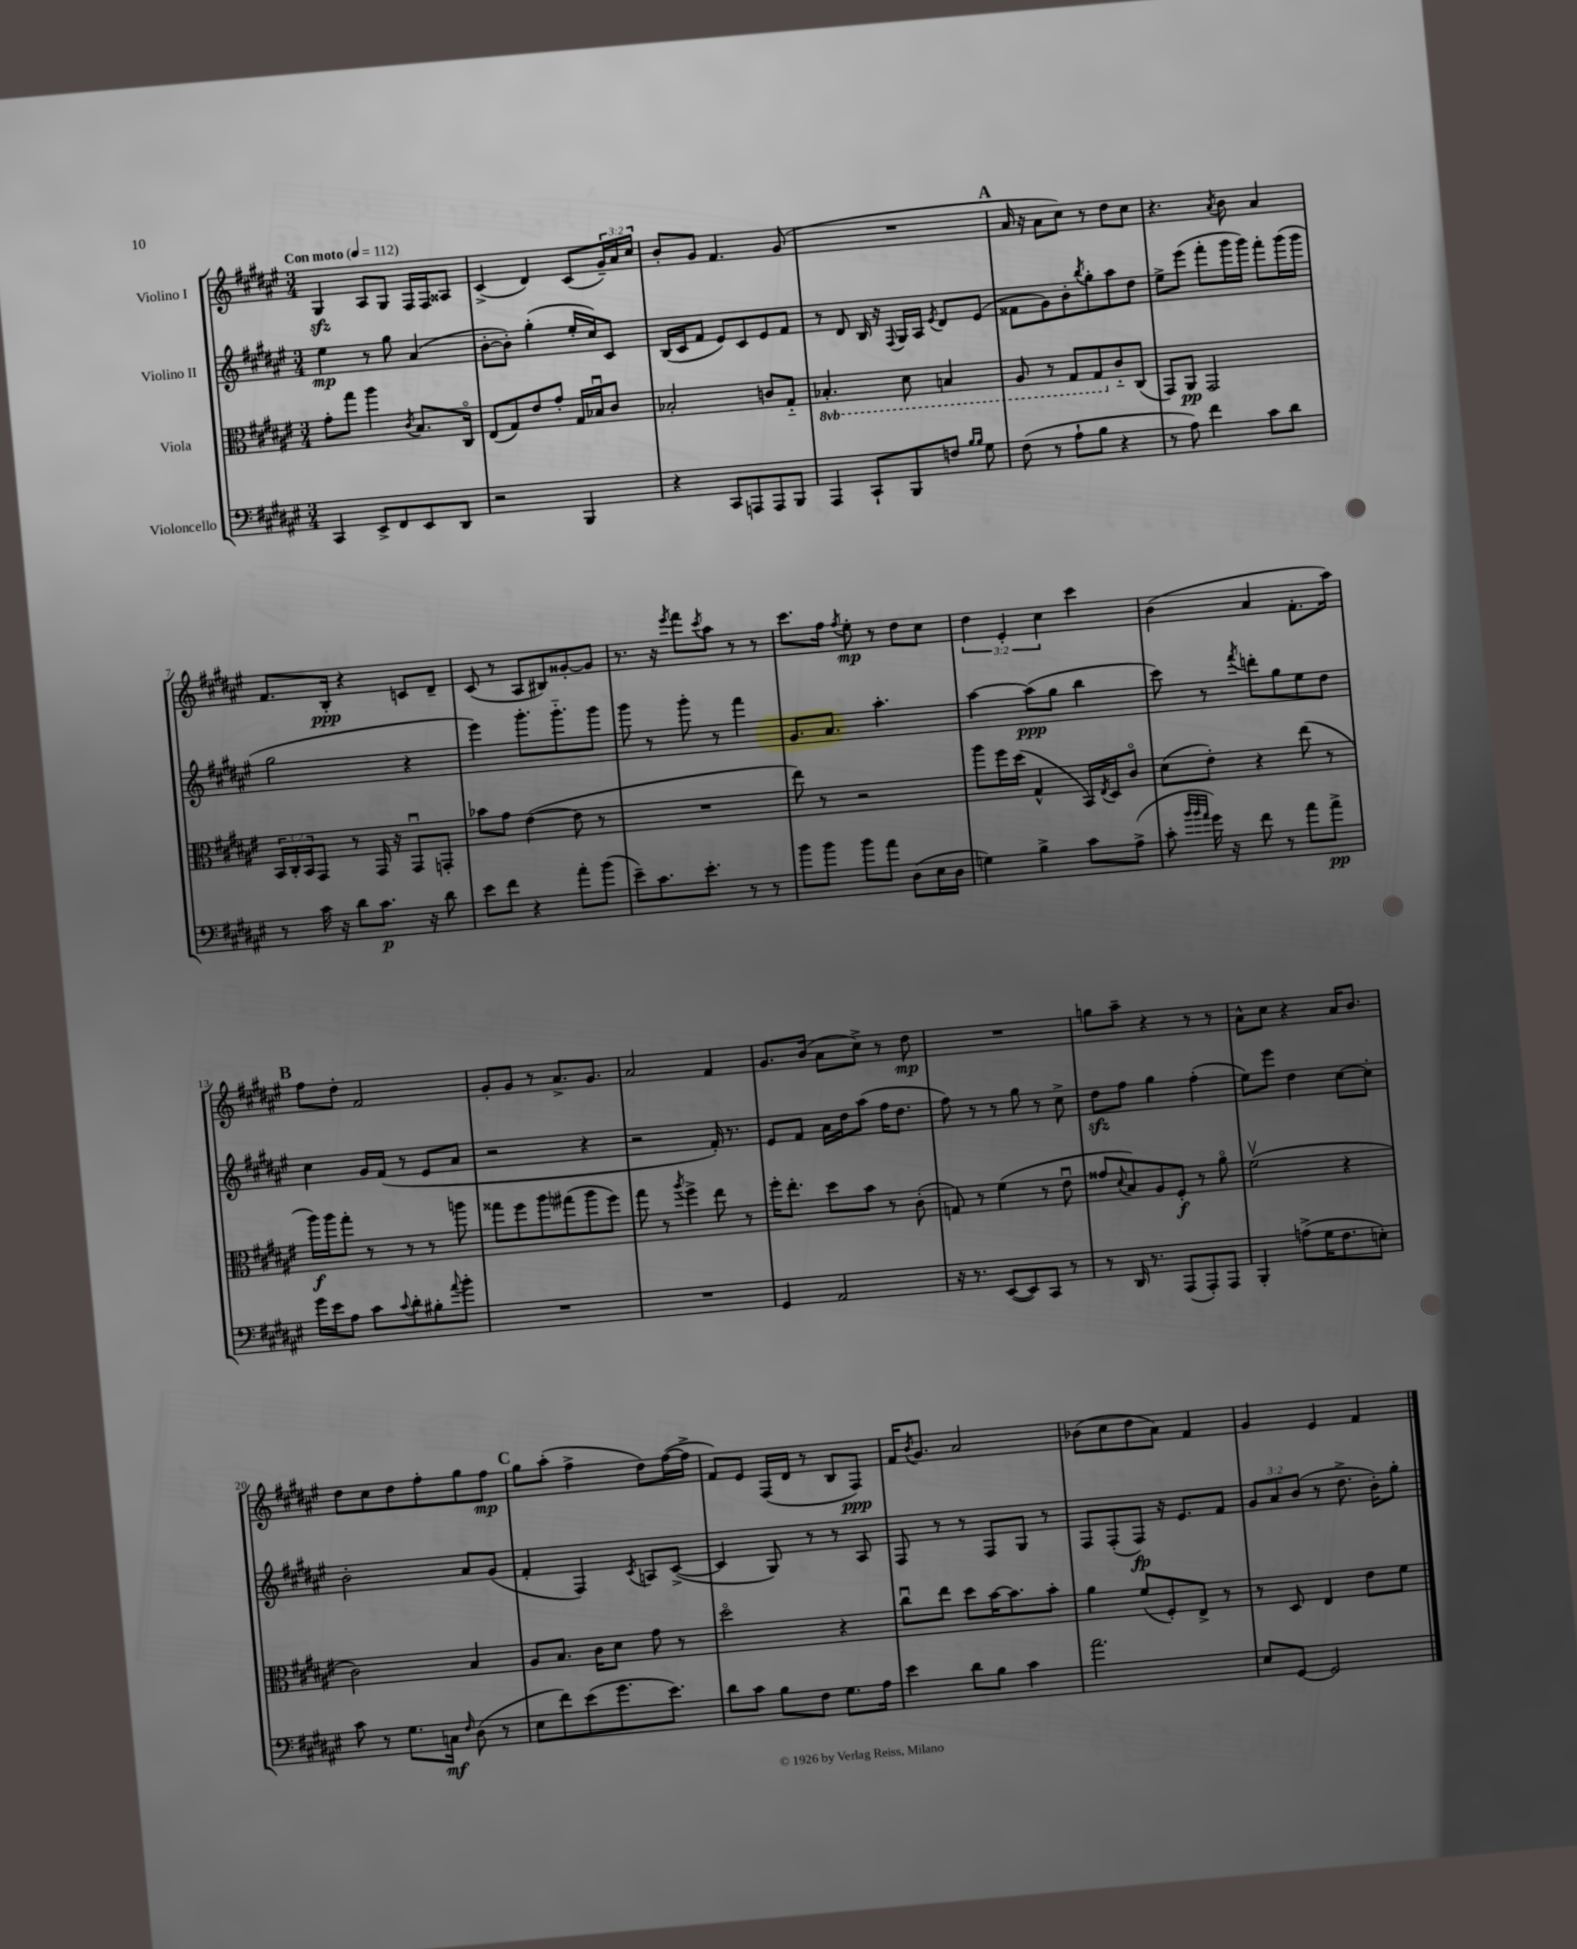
<<
\new StaffGroup <<
\new Staff = "s0" \with { instrumentName = "Violino I" } {
    \clef treble \key fis \major \numericTimeSignature \time 3/4 \override Staff.TupletNumber.text = #tuplet-number::calc-fraction-text \tempo "Con moto" 4 = 112
    gis4\sfz ais8 gis8 fis16 fis16 aisis8 |
    cis'4->( dis'4) cis'8( \tuplet 3/2 { gis'16--) ais'16 cis''16 } |
    b'8-. gis'8 fis'4. gis'8( |
    R2. |
    \mark \markup { \bold "A" } ais'16 r16 ais'8 cis''8) r8 dis''8 cis''8 |
    r4. \acciaccatura { ais'8 } b'8 ais'4 |
    fis'8. b16-.\ppp r4 c'8 dis'8-- |
    cis'8( r8 ais8 bis8) gisis'8~-. gisis'8 |
    r8. r16 \acciaccatura { eis'''8 } fis'''8 \acciaccatura { cis'''8 } ais''8 r8 r8 |
    cis'''8. fis''16 \acciaccatura { fis''8 } eis''8-.\mp r8 dis''8 cis''8 |
    \tuplet 3/2 { dis''4 eis'4-. cis''4 } cis'''4 |
    b'4( ais'4 fis'8.-. ais''16) |
    \mark \markup { \bold "B" } fis''8 dis''8-. fis'2 |
    gis'8-. gis'8 r8 ais'8.-> gis'8. |
    ais'2 fis'4 |
    gis'8. b'16( ais'8 cis''8->) r8 dis''8\mp |
    R2. |
    g''8 ais''8-- r4 r8 r8 |
    ais'8-^ cis''8 r4 ais'16 b'8. |
    dis''8 cis''8 dis''8 fis''8-. gis''8 fis''8\mp |
    \mark \markup { \bold "C" } gis''8 ais''8-.( fis''4-> dis''8) fis''16~( fis''16-> |
    fis'8) eis'8 fis16( dis'16 r8 b8 fis8\ppp) |
    fis'16 \acciaccatura { b'8 } gis'8. ais'2 |
    bes'8( cis''8 dis''8 ais'8) fis'4 |
    gis'4 eis'4 fis'4 \bar "|." |
}
\new Staff = "s1" \with { instrumentName = "Violino II" } {
    \clef treble \key fis \major \numericTimeSignature \time 3/4 \override Staff.TupletNumber.text = #tuplet-number::calc-fraction-text
    eis''4\mp r8 gis''8 ais'4( |
    b'8~-. b'8-.) gis''4-.( eis''16-. cis''16) cis'8 |
    b16( cis'16 fis'8 eis'8) cis'8 eis'8 fis'8 |
    r8 dis'8 b16 r16 \appoggiatura { fis8 } gis16 ais16 \acciaccatura { eis'8 } dis'8 eis'8( |
    \mark \markup { \bold "A" } fisis'8 gis'8) b'8-. \acciaccatura { b''8 } gis''8-. ais''8 dis''8 |
    eis''8-> eis'''8( fis'''8-. gis'''16 gis'''16) fis'''8-. gis'''16( gis'''16 |
    gis''2 r4 |
    eis'''4) gis'''8.-. gis'''8.-_ gis'''8 |
    gis'''8 r8 gis'''8-. r8 fis'''4 |
    gis'8. ais'8. ais''4.-. |
    ais''4~ ais''8\ppp( gis''8 b''4 |
    cis'''8) r8 \acciaccatura { fis'''8 } d'''8-. gis''8 eis''8 dis''8 |
    \mark \markup { \bold "B" } cis''4 gis'16 fis'16( r8 eis'8 ais'8 |
    r2 r4 |
    r2 fis'16-.) r8. |
    eis'8 fis'8 ais'16 dis''16 ais''8( fis''16 dis''8. |
    fis''8) r8 r8 gis''8 r8 cis''8-> |
    dis''8\sfz fis''8 gis''4 fis''4-.( |
    eis''8) eis'''8 dis''4 cis''8~ cis''8-. |
    b'2-. ais'8 gis'8( |
    \mark \markup { \bold "C" } fis'4-. fis4) \acciaccatura { cis'8 } a8 cis'8~->( |
    cis'4 gis8) r8 r8 ais8 |
    fis8 r8 r8 fis8 gis8 r8 |
    fis8 fis8-.( fis8\fp) r16 eis'8. fis'8 |
    \tuplet 3/2 { gis'8 ais'8 b'8( } r8 dis''8.-> b'16-.) gis''8-. \bar "|." |
}
\new Staff = "s2" \with { instrumentName = "Viola" } {
    \clef alto \key fis \major \numericTimeSignature \time 3/4 \override Staff.TupletNumber.text = #tuplet-number::calc-fraction-text \set Staff.ottavationMarkups = #ottavation-simple-ordinals
    gis'8-. gis''8 ais''4 \acciaccatura { cis'8 } b8. cis16\flageolet |
    eis8( gis8) eis'8 gis'8-. gis16 bes16\downbow cis'8 |
    bes2-. c'8 gis8-_ |
    \ottava #-1 bes,4.-. dis8 b,4 |
    \mark \markup { \bold "A" } ais,8 r8 gis,8 gis,8 \ottava #0 cis'8-_ cis8( |
    gis,8) ais,8\pp gis,2 |
    \tuplet 3/2 { b,16 cis16-. b,16 } gis,8 r8 gis,16 r16 gis,8\downbow g,8-. |
    bes'8 gis'8 eis'4~( eis'8 r8 |
    R2. |
    eis''8) r8 r2 |
    ais''8 fis''16 dis''16( gis4-^ b,16) \acciaccatura { eis8 } dis16 cis'8\flageolet |
    dis'8( eis'8-.) r4 eis''8( r8 |
    \mark \markup { \bold "B" } ais''16\f) ais''16 gis''8-. r8 r8 r8 a''8 |
    gisis''8 fis''8 ais''8 gis''8( ais''8 fis''8) |
    gis''8 r8 \acciaccatura { ais''8 } fis''4-> eis''8 r8 |
    fis''16-. eis''8.-. dis''8 b'8 r8 cis'8-.( |
    g8) r8 fis'4( r8 eis'8\downbow |
    gisis'8 \appoggiatura { dis'8 } b8) ais8 fis8-.\f r8 ais'8\flageolet |
    fis'2\upbow( r4 |
    cis'2) b4 |
    \mark \markup { \bold "C" } ais8 b8. cis'16 dis'8 gis'8 r8 |
    dis''2\flageolet r4 |
    cis''8\downbow eis''8 dis''8 b'16~ b'8. b'8-. |
    ais'4 fis'8( fis8-.) eis8-> r8 |
    r8 dis8 eis4 eis'8 fis'8 \bar "|." |
}
\new Staff = "s3" \with { instrumentName = "Violoncello" } {
    \clef bass \key fis \major \numericTimeSignature \time 3/4
    cis,4 eis,8-> fis,8 eis,8 dis,8 |
    r2 b,,4 |
    r4 cis,8 a,,8 a,,8 b,,8 |
    ais,,4 cis,8-! b,,8 f8 \grace { b16 b16 } gis8 |
    \mark \markup { \bold "A" } fis8( r8 ais8-! b8 r4 |
    r8 ais8) fis'4 cis'8 dis'8 |
    r8 cis'16 r16 dis'8 cis'8.\p r16 dis'8 |
    eis'8 fis'8 r4 ais'8-. b'8( |
    eis'8--) cis'8. eis'8.-. r8 r8 |
    b'8 b'8 b'8 ais'8 dis8( eis16 dis16 |
    g4) b4-> cis'8 ais8->( |
    cis'8-. \grace { b'32 b'32 ais'32 } gis'16) r16 fis'8 r8 ais'8 ais'8->\pp |
    \mark \markup { \bold "B" } gis'16 eis'16 ais8 cis'8 \appoggiatura { cis'8 } dis'8-. bis8-. \appoggiatura { ais'8 } b'8-. |
    R2. |
    R2. |
    gis,4 ais,2 |
    r16 r8. eis,8~( eis,8) cis,8 r8 |
    r8 dis,16 r8. ais,,8( ais,,8-.) ais,,8 |
    b,,4-. a8->( gis16 fis8. e8-.) |
    cis'8 r8 gis8. c16\mf \grace { fis16 } dis8( r8 |
    \mark \markup { \bold "C" } eis8 fis'8) eis'8( gis'8. eis'8.) |
    dis'8 cis'8 b8 fis8 gis8. ais16 |
    eis'4 dis'8 b8 cis'4 |
    ais'2. |
    eis8 gis,8~ gis,2 \bar "|." |
}
>>
>>
